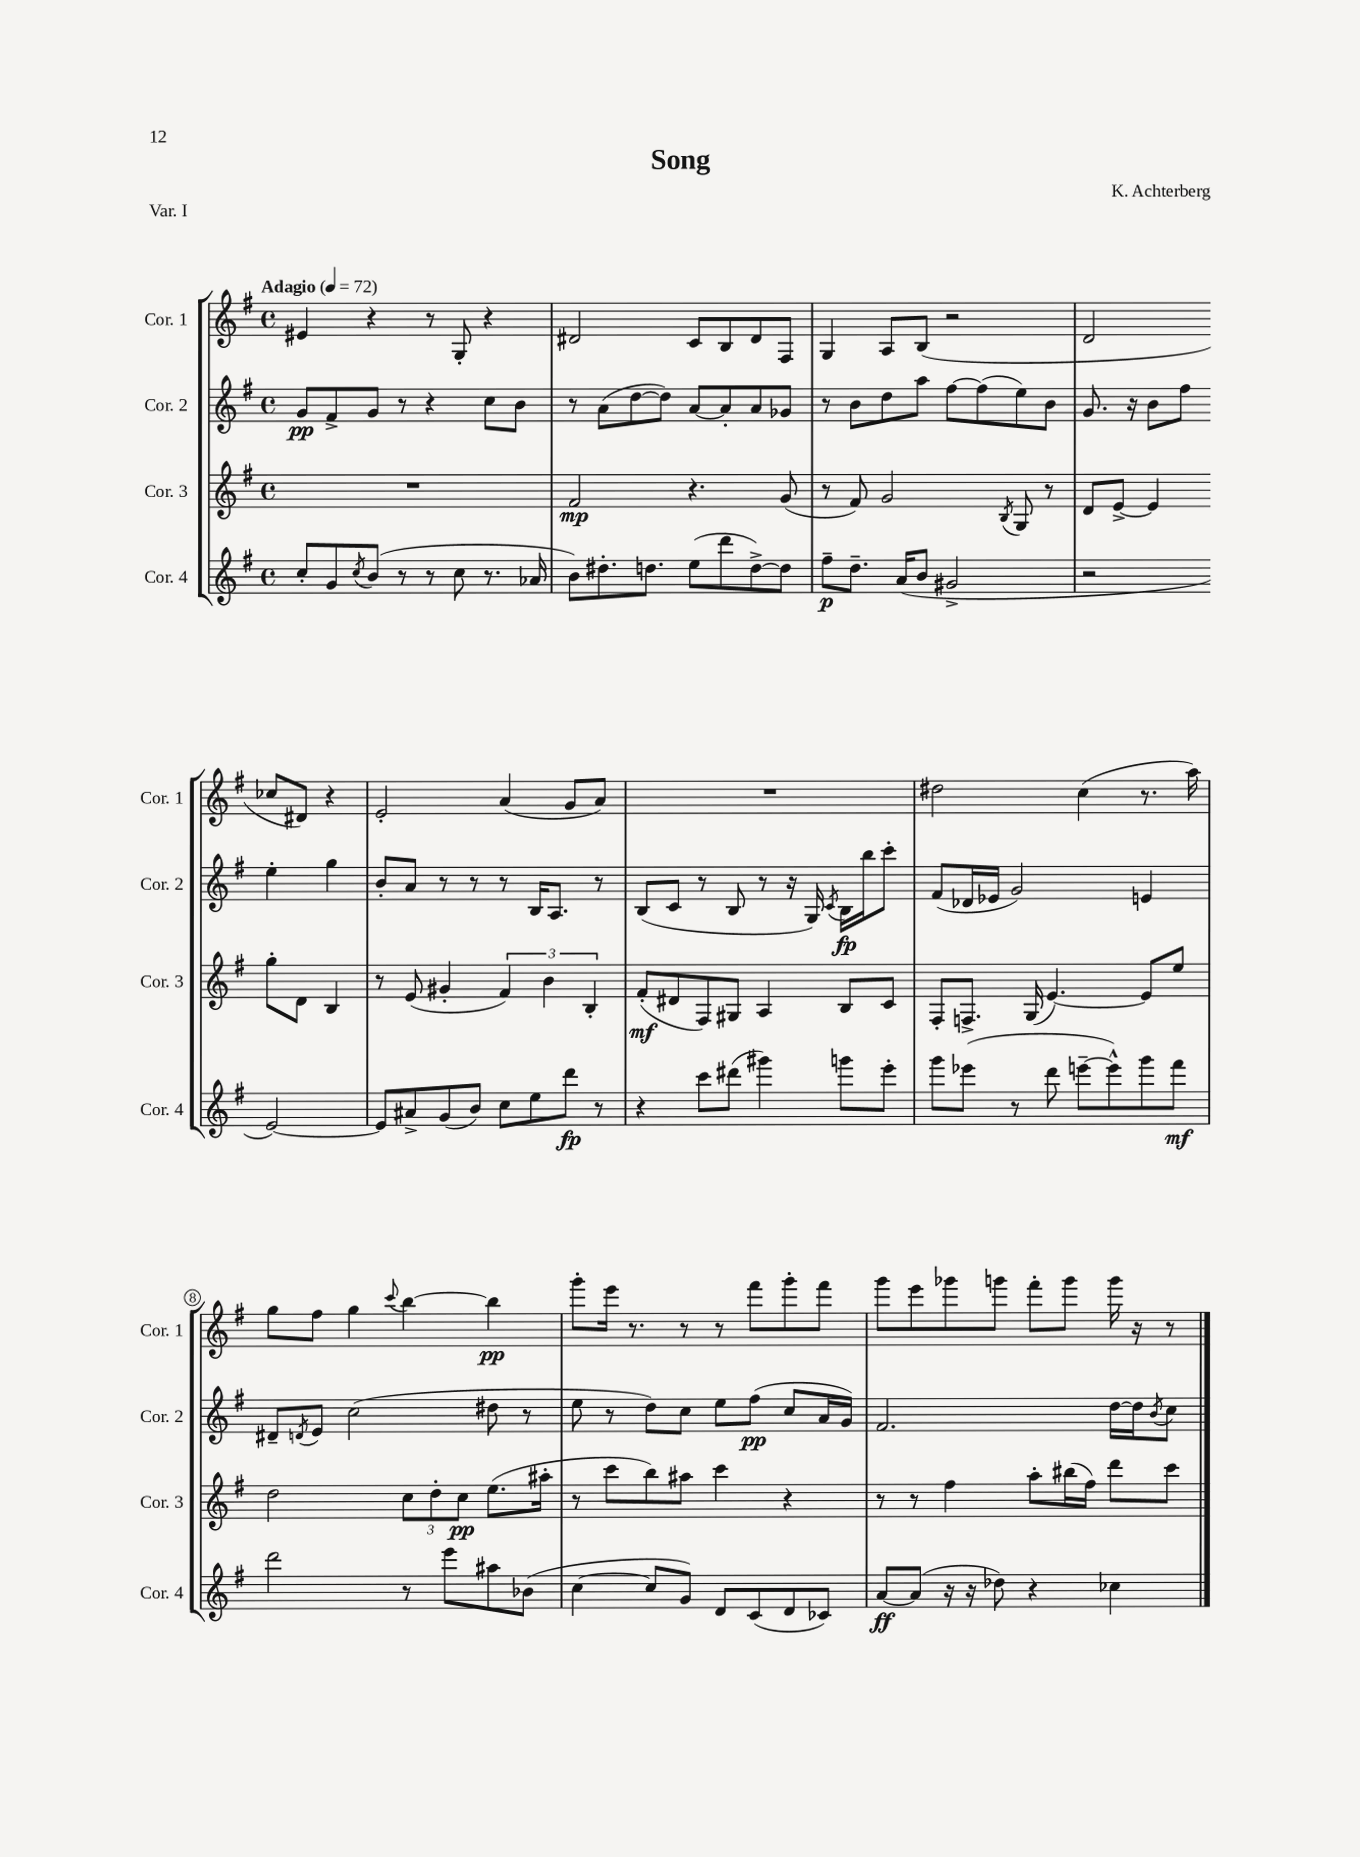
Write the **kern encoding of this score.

**kern	**dynam	**kern	**dynam	**kern	**dynam	**kern	**dynam
*part4	*part4	*part3	*part3	*part2	*part2	*part1	*part1
*staff4	*staff4	*staff3	*staff3	*staff2	*staff2	*staff1	*staff1
*I"Cor. 4	*	*I"Cor. 3	*	*I"Cor. 2	*	*I"Cor. 1	*
*I'Cor. 4	*	*I'Cor. 3	*	*I'Cor. 2	*	*I'Cor. 1	*
*clefG2	*	*clefG2	*	*clefG2	*	*clefG2	*
*k[f#]	*	*k[f#]	*	*k[f#]	*	*k[f#]	*
*M4/4	*	*M4/4	*	*M4/4	*	*M4/4	*
*met(c)	*	*met(c)	*	*met(c)	*	*met(c)	*
*MM72	*	*MM72	*	*MM72	*	*MM72	*
=1	=1	=1	=1	=1	=1	=1	=1
!	!	!	!	!	!	!LO:TX:a:B:t=Adagio	!
8cc'/L	.	1r	.	8g/L	pp	4e#X/	.
8g/	.	.	.	8f#^/	.	.	.
8qcc/	.	.	.	.	.	.	.
(8b/J	.	.	.	8g/J	.	4r	.
8r	.	.	.	8r	.	.	.
8r	.	.	.	4r	.	8r	.
8cc\	.	.	.	.	.	8G'/	.
8.r	.	.	.	8cc\L	.	4r	.
.	.	.	.	8b\J	.	.	.
16a-X/	.	.	.	.	.	.	.
=2	=2	=2	=2	=2	=2	=2	=2
8b\L)	.	2f#/	mp	8r	.	2d#X/	.
8.dd#X'\	.	.	.	(8a\L	.	.	.
.	.	.	.	[8dd\	.	.	.
8.ddn\J	.	.	.	.	.	.	.
.	.	.	.	8dd\J])	.	.	.
(8ee\L	.	4.r	.	[8a/L	.	8c/L	.
8ddd\	.	.	.	8a'/]	.	8B/	.
[8dd^\)	.	.	.	8a/	.	8d#/	.
8dd\J]	.	(8g/	.	8g-X/J	.	8F#/J	.
=3	=3	=3	=3	=3	=3	=3	=3
8ff#~\L	p	8r	.	8r	.	4G/	.
8.dd~\J	.	8f#/)	.	8b\L	.	.	.
.	.	2g/	.	8dd\	.	8A/L	.
(16a/KL	.	.	.	.	.	.	.
8b/J	.	.	.	8aa\J	.	(8B/J	.
2g#X^/	.	.	.	[8ff#\L	.	2r	.
.	.	.	.	(8ff#\]	.	.	.
.	.	8qB/	.	.	.	.	.
.	.	8G/	.	8ee\)	.	.	.
.	.	8r	.	8b\J	.	.	.
=4	=4	=4	=4	=4	=4	=4	=4
2r	.	8d/L	.	8.g/	.	2d/	.
.	.	[8e^/J	.	.	.	.	.
.	.	.	.	16r	.	.	.
.	.	4e/]	.	8b\L	.	.	.
.	.	.	.	8ff#\J	.	.	.
[2e/)	.	8gg'\L	.	4ee'\	.	8cc-X/L	.
.	.	8d\J	.	.	.	8d#X/J)	.
.	.	4B/	.	4gg\	.	4r	.
!!LO:LB:g=z
=5	=5	=5	=5	=5	=5	=5	=5
8e/L]	.	8r	.	8b'/L	.	2e'/	.
8a#X^/	.	(8e/	.	8a/J	.	.	.
(8g/	.	4g#X'/	.	8r	.	.	.
8b/J)	.	.	.	8r	.	.	.
8cc\L	.	6f#/)	.	8r	.	(4a/	.
8ee\	.	.	.	16B/KL	.	.	.
.	.	6b\	.	.	.	.	.
.	.	.	.	8.A/J	.	.	.
8ddd\J	fp	.	.	.	.	8g/L	.
.	.	6B'/	.	.	.	.	.
8r	.	.	.	8r	.	8a/J)	.
=6	=6	=6	=6	=6	=6	=6	=6
4r	.	(8f#'/L	mf	(8B/L	.	1r	.
.	.	8d#X/	.	8c/J	.	.	.
8ccc\L	.	8F#/)	.	8r	.	.	.
(8ddd#X\J	.	8G#X/J	.	8B/	.	.	.
4ggg#X\)	.	4A/	.	8r	.	.	.
.	.	.	.	16r	.	.	.
.	.	.	.	16G/)	.	.	.
.	.	.	.	8qc/	.	.	.
8gggn\L	.	8B/L	.	16B\LL	fp	.	.
.	.	.	.	16bb\J	.	.	.
8eee'\J	.	8c/J	.	8ccc'\J	.	.	.
=7	=7	=7	=7	=7	=7	=7	=7
8ggg\L	.	8F#'/L	.	(8f#/L	.	2dd#X\	.
(8eee-X\J	.	8.Fn^/J	.	16d-X/L	.	.	.
.	.	.	.	16e-X/JJ	.	.	.
8r	.	.	.	2g/)	.	.	.
.	.	(16G/	.	.	.	.	.
8ddd\	.	[4.e/)	.	.	.	.	.
[8eeen~\L	.	.	.	.	.	(4cc\	.
8eee^^\])	.	.	.	.	.	.	.
8ggg\	.	8e/L]	.	4en/	.	8.r	.
8fff#\J	mf	8ee/J	.	.	.	.	.
.	.	.	.	.	.	16aa\)	.
!!LO:LB:g=z
=8	=8	=8	=8	=8	=8	=8	=8
2ddd\	.	2dd\	.	8d#X~/L	.	8gg\L	.
.	.	.	.	8qdn/	.	.	.
.	.	.	.	8e/J	.	8ff#\J	.
.	.	.	.	(2cc\	.	4gg\	.
.	.	.	.	.	.	8qqccc/	.
8r	.	12cc\L	.	.	.	[4bb\	.
.	.	12dd'\	.	.	.	.	.
8eee\L	.	.	.	.	.	.	.
.	.	12cc\J	pp	.	.	.	.
8aa#X\	.	(8.ee\L	.	8dd#X\	.	4bb\]	pp
(8b-X\J	.	.	.	8r	.	.	.
.	.	16aa#X'\Jk	.	.	.	.	.
=9	=9	=9	=9	=9	=9	=9	=9
[4cc\	.	8r	.	8ee\	.	8ggg'\L	.
.	.	8ccc\L	.	8r	.	16eee\Jk	.
.	.	.	.	.	.	8.r	.
8cc/L]	.	8bb\)	.	8dd\L)	.	.	.
8g/J)	.	8aa#X\J	.	8cc\J	.	8r	.
8d/L	.	4ccc\	.	8ee\L	.	8r	.
(8c/	.	.	.	(8ff#\J	pp	8fff#\L	.
8d/	.	4r	.	8cc/L	.	8ggg'\	.
8c-X/J)	.	.	.	16a/L	.	8fff#\J	.
.	.	.	.	16g/JJ)	.	.	.
=10	=10	=10	=10	=10	=10	=10	=10
[8a/L	ff	8r	.	2.f#/	.	8ggg\L	.
(8a/J]	.	8r	.	.	.	8eee\	.
16r	.	4ff#\	.	.	.	8ggg-X\	.
16r	.	.	.	.	.	.	.
8dd-X\)	.	.	.	.	.	8gggn\J	.
4r	.	8aa'\L	.	.	.	8fff#'\L	.
.	.	(16bb#X\L	.	.	.	8ggg\J	.
.	.	16ff#\JJ)	.	.	.	.	.
4cc-X\	.	8ddd\L	.	[16dd\LL	.	16ggg\	.
.	.	.	.	16dd\J]	.	16r	.
.	.	.	.	8qb/	.	.	.
.	.	8ccc\J	.	8cc\J	.	8r	.
==	==	==	==	==	==	==	==
*-	*-	*-	*-	*-	*-	*-	*-
